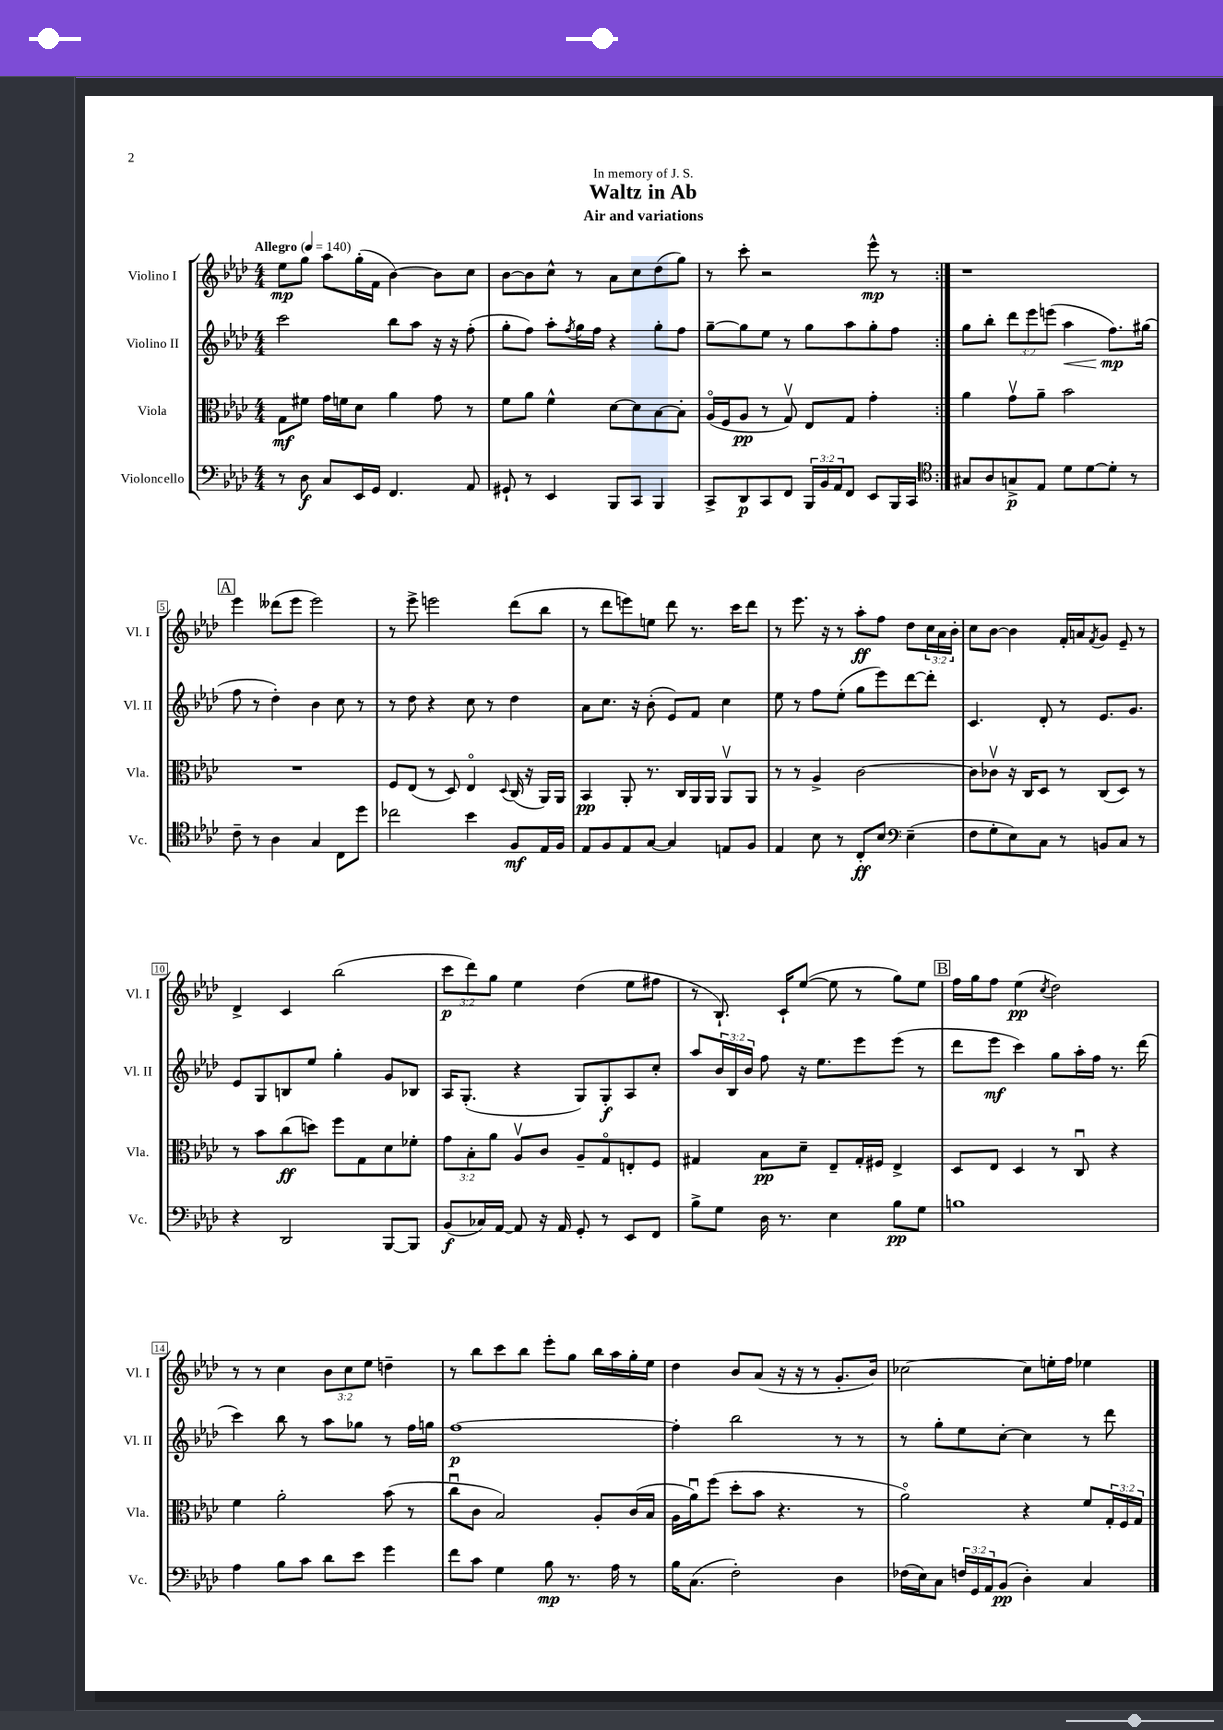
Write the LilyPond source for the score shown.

\header { title = "Waltz in Ab" subtitle = "Air and variations" dedication = "In memory of J. S." }
<<
\new StaffGroup <<
\new Staff = "s0" \with { instrumentName = "Violino I" shortInstrumentName = "Vl. I" } {
    \clef treble \key aes \major \numericTimeSignature \time 4/4 \override Staff.TupletNumber.text = #tuplet-number::calc-fraction-text \tempo "Allegro" 4 = 140
    \repeat volta 2 { ees''8\mp g''8 aes''8 g''16-.( f'16 bes'4~) bes'8 c''8 |
    bes'8~ bes'8 c''8-^ r8 aes'8 c''8 des''8( g''8) |
    r8 c'''8-. r2 ees'''8-^\mp r8 | }
    r1 |
    \mark \markup { \box "A" } ees'''4 deses'''8( ees'''8 ees'''2) |
    r8 ees'''8-> e'''2 des'''8( bes''8 |
    r8 des'''8 e'''8) e''8 des'''8 r8. c'''16 des'''8 |
    r8 ees'''8. r16 r8 aes''8-.\ff f''8 des''8 \tuplet 3/2 { c''16 aes'16 bes'16-. } |
    c''8 bes'8~ bes'4 f'16-. a'16 \acciaccatura { f'8 } g'8 ees'8-- r8 |
    des'4-> c'4 bes''2( |
    \tuplet 3/2 { c'''8\p des'''8) g''8 } ees''4 des''4( ees''8 fis''8 |
    r8 bes8.-!) c'16-! ees''8~( ees''8 r8 g''8) ees''8 |
    \mark \markup { \box "B" } f''16 g''16 f''8 ees''4\pp( \acciaccatura { c''8 } des''2) |
    r8 r8 c''4 \tuplet 3/2 { bes'8 c''8 ees''8 } d''4-- |
    r8 bes''8 c'''8 bes''8 ees'''8-. g''8 bes''16 aes''16 g''16-. ees''16 |
    des''4 bes'8 aes'8( r16 r16 r8 g'8.-. bes'16) |
    ces''2~ ces''8 e''16-. f''16 ees''4 \bar "|." |
}
\new Staff = "s1" \with { instrumentName = "Violino II" shortInstrumentName = "Vl. II" } {
    \clef treble \key aes \major \numericTimeSignature \time 4/4 \override Staff.TupletNumber.text = #tuplet-number::calc-fraction-text
    \repeat volta 2 { c'''2 bes''8 aes''8 r16 r16 f''8-.( |
    g''8-. f''8) aes''8-. \acciaccatura { f''8 } g''16 f''16 r4 g''8-. f''8 |
    g''8~-- g''8 ees''8 r8 g''8 aes''8 g''8-. f''8 | }
    g''8 bes''8-. \tuplet 3/2 { des'''8 ees'''8 e'''8( } aes''4\< f''8.\mp\!) gis''16( |
    \mark \markup { \box "A" } f''8 r8 des''4-.) bes'4 c''8 r8 |
    r8 des''8 r4 c''8 r8 des''4 |
    aes'8 c''8. r16 bes'8-.( ees'8) f'8 c''4 |
    ees''8 r8 f''8 ees''8-.( g''8 ees'''8) des'''8~ des'''8-. |
    c'4. des'8-. r8 ees'8. g'8. |
    ees'8 g8 b8 ees''8 g''4-. g'8 bes8 |
    aes16 g8.-.( r4 g8) g8-.\f aes8 c''8-. |
    aes''8 \tuplet 3/2 { bes'16 bes16 bes'16 } f''8 r16 ees''8. ees'''8 ees'''8( r8 |
    \mark \markup { \box "B" } des'''8 ees'''8\mf c'''4) g''8 aes''16-. f''16 r8. des'''16( |
    c'''4) bes''8 r8 aes''8 ges''8 r8 f''16 g''16 |
    f''1~\p |
    f''4-. bes''2 r8 r8 |
    r8 g''8-. ees''8 c''8~-. c''4 r8 des'''8 \bar "|." |
}
\new Staff = "s2" \with { instrumentName = "Viola" shortInstrumentName = "Vla." } {
    \clef alto \key aes \major \numericTimeSignature \time 4/4 \override Staff.TupletNumber.text = #tuplet-number::calc-fraction-text
    \repeat volta 2 { g8\mf fis'8 g'16 f'16 des'8 aes'4 g'8 r8 |
    f'8 aes'8 f'4-^ des'8~ des'8 bes8~ bes8-. |
    aes16\flageolet( f16 aes8\pp r8 g8\upbow) ees8 g8 g'4-. | }
    aes'4 g'8\upbow aes'8-- bes'2 |
    \mark \markup { \box "A" } R1 |
    f8 ees8( r8 des8) ees4\flageolet \appoggiatura { des8 } c16( r16 aes,16) aes,16 |
    bes,4\pp aes,8-. r8. c16 aes,16 aes,16 aes,8\upbow aes,8 |
    r8 r8 aes4-> c'2~ |
    c'8 ces'8\upbow r16 c16 des8 r8 c8( des8) r8 |
    r8 bes'8 c''8\ff( d''8) f''8 g8 des'8 fes'8-. |
    \tuplet 3/2 { g'8 bes8-. aes'8 } aes8\upbow c'8 aes8-- g8\flageolet e8-. f8 |
    gis4 bes8\pp des'8-- ees8-- gis16-. fis16 ees4-> |
    \mark \markup { \box "B" } des8 ees8 des4 r8 c8\downbow r4 |
    f'4 aes'2-. bes'8( r8 |
    c''8\downbow c'8 bes2) aes8-. c'16( bes16 |
    aes16 aes'16\downbow) f''8( des''8-. bes'8 r4. r8 |
    aes'2\flageolet) r4 f'8 \tuplet 3/2 { g16-. f16 g16 } \bar "|." |
}
\new Staff = "s3" \with { instrumentName = "Violoncello" shortInstrumentName = "Vc." } {
    \clef bass \key aes \major \numericTimeSignature \time 4/4 \override Staff.TupletNumber.text = #tuplet-number::calc-fraction-text
    \repeat volta 2 { r8 des8\f c8 ees,16 g,16 f,4. aes,8 |
    gis,8-! r8 ees,4 bes,,8 c,8 bes,,4 |
    c,8-> des,8\p c,8 f,8 \tuplet 3/2 { bes,,16 bes,16 aes,16 } f,8 ees,8 bes,,16 c,16 | }
    \clef tenor gis8 aes8 g8->\p ees8 des'8 des'8~ des'8-. r8 |
    \mark \markup { \box "A" } c'8-- r8 aes4 g4 c8 des''8 |
    ces''2 bes'4 f8\mf ees16 f16 |
    ees8 f8 ees8 g8~ g4 e8 f8 |
    ees4 bes8 r8 c8-.\ff bes8 \clef bass ees4--( |
    f8 g8-. ees8) c8 r8 b,8 c8 r8 |
    r4 des,2 bes,,8~ bes,,8 |
    bes,8\f( ces16) aes,16~ aes,8 r16 aes,16 g,8-. r8 ees,8 f,8 |
    bes8-> g8 des16 r8. ees4 bes8\pp g8 |
    \mark \markup { \box "B" } b1 |
    aes4 bes8 c'8 des'8 ees'8 g'4 |
    f'8 c'8 g4 bes8\mp r8. aes16 r8 |
    bes16 c8.( f2-.) des4 |
    fes16( ees16) c8 \tuplet 3/2 { f16 g,16 aes,16 } bes,8\pp( des4-.) c4 \bar "|." |
}
>>
>>
\layout { \context { \Score \override BarNumber.stencil = #(make-stencil-boxer 0.1 0.3 ly:text-interface::print) } }
